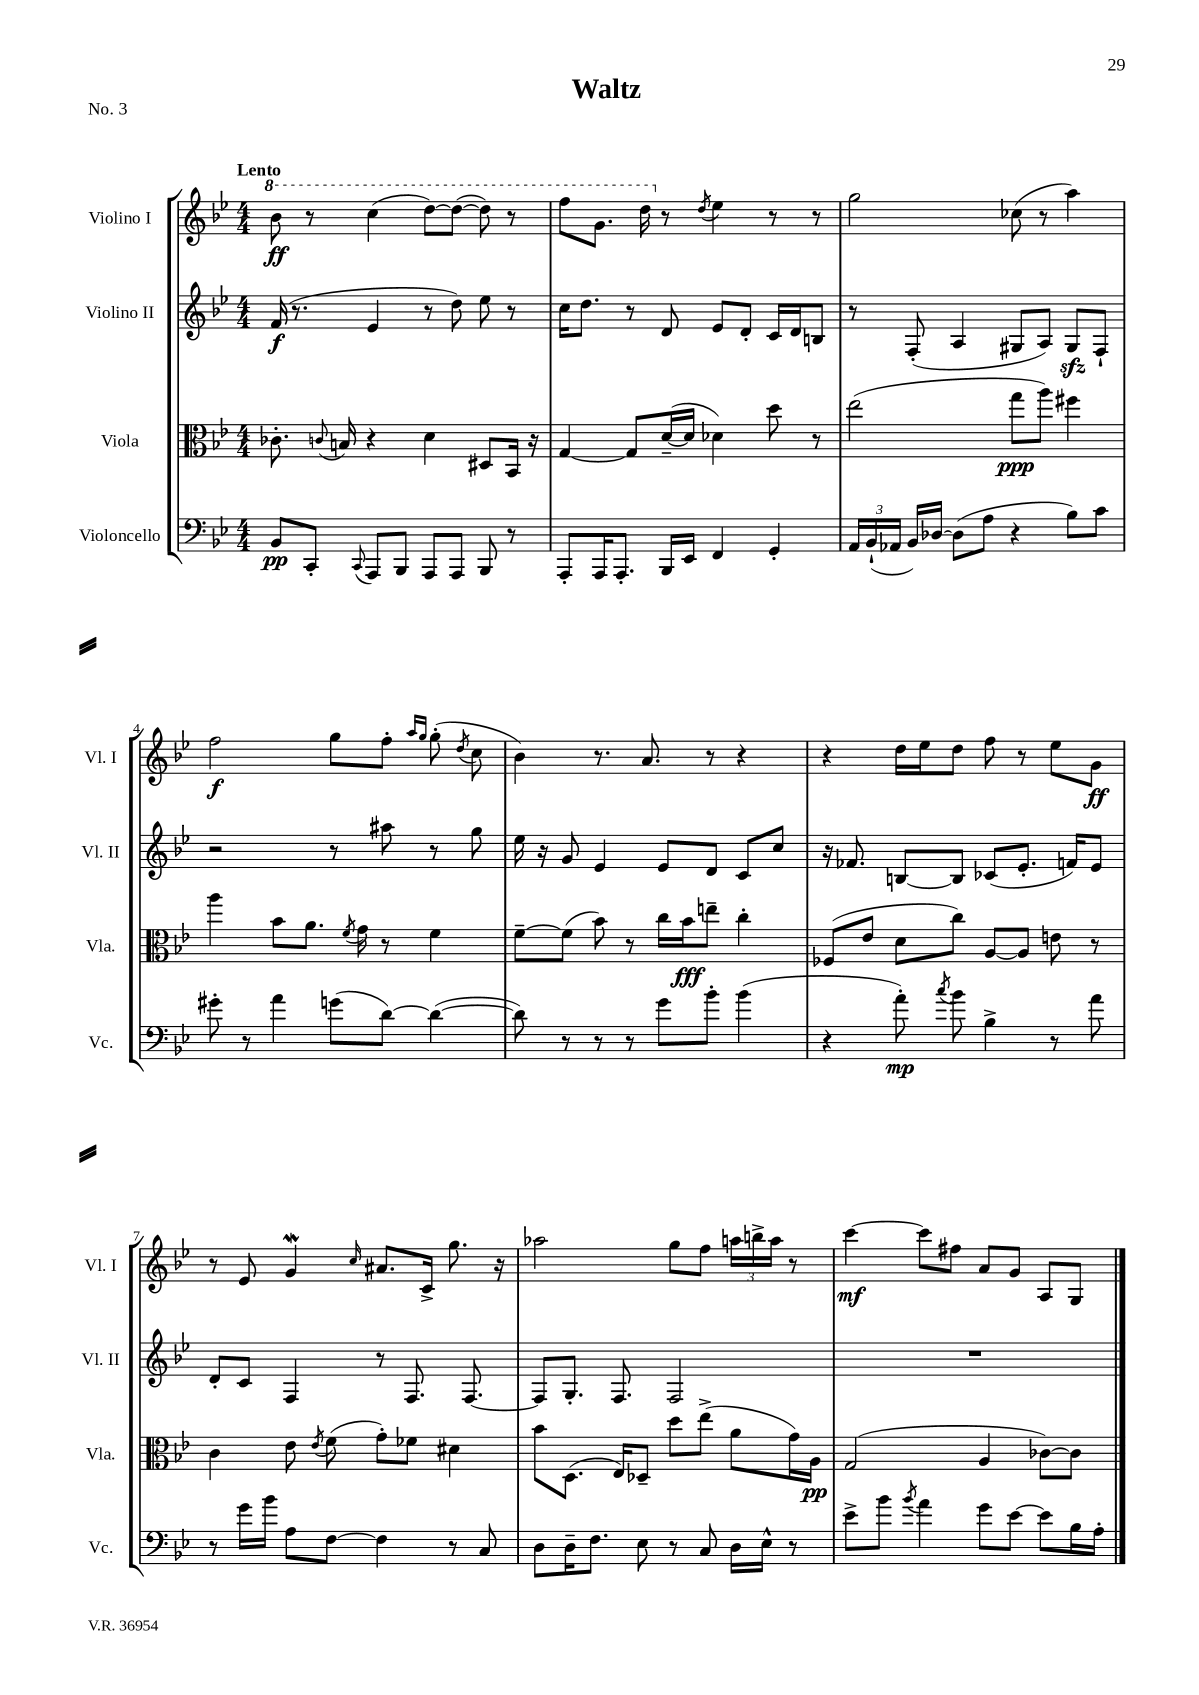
\header { title = "Waltz" piece = "No. 3" }
<<
\new StaffGroup <<
\new Staff = "s0" \with { instrumentName = "Violino I" shortInstrumentName = "Vl. I" } {
    \clef treble \key bes \major \numericTimeSignature \time 4/4 \tempo "Lento"
    \autoBeamOff \ottava #1 bes''8\ff r8 c'''4( d'''8[~) d'''8]~( d'''8) r8 |
    f'''8[ g''8.] d'''16 \ottava #0 r8 \acciaccatura { d''8 } ees''4 r8 r8 |
    g''2 ces''8( r8 a''4) |
    f''2\f g''8[ f''8]-. \grace { a''16[ g''16] } g''8-.( \acciaccatura { d''8 } c''8 |
    bes'4) r8. a'8. r8 r4 |
    r4 d''16[ ees''16 d''8] f''8 r8 ees''8[ g'8]\ff |
    r8 ees'8 g'4\mordent \grace { c''16 } ais'8.[ c'16]-> g''8. r16 |
    aes''2 g''8[ f''8] \tuplet 3/2 { a''16[ b''16-> a''16] } r8 |
    c'''4~\mf c'''8[ fis''8] a'8[ g'8] a8[ g8] \bar "|." |
}
\new Staff = "s1" \with { instrumentName = "Violino II" shortInstrumentName = "Vl. II" } {
    \clef treble \key bes \major \numericTimeSignature \time 4/4
    \autoBeamOff f'16\f( r8. ees'4 r8 d''8) ees''8 r8 |
    c''16[ d''8.] r8 d'8 ees'8[ d'8]-. c'16[ d'16 b8] |
    r8 f8-.( a4 gis8[ a8]) gis8[\sfz f8]-! |
    r2 r8 ais''8 r8 g''8 |
    ees''16 r16 g'8 ees'4 ees'8[ d'8] c'8[ c''8] |
    r16 fes'8. b8[~ b8] ces'8[( ees'8.]-. f'16[) ees'8] |
    d'8[-. c'8] f4 r8 f8. f8.~ |
    f8[ g8.]-. f8. f2 |
    R1 \bar "|." |
}
\new Staff = "s2" \with { instrumentName = "Viola" shortInstrumentName = "Vla." } {
    \clef alto \key bes \major \numericTimeSignature \time 4/4
    \autoBeamOff ces'8.-. \appoggiatura { c'8 } b16 r4 d'4 dis8[ bes,16] r16 |
    g4~ g8[ d'16~--( d'16] des'4) d''8 r8 |
    ees''2( g''8[\ppp a''8]) fis''4 |
    a''4 bes'8[ a'8.] \acciaccatura { f'8 } g'16 r8 f'4 |
    f'8[~-- f'8]( bes'8) r8 c''16[ bes'16\fff e''8]-- c''4-. |
    fes8[( ees'8] d'8[ c''8]) a8[~ a8] e'8 r8 |
    c'4 ees'8 \acciaccatura { ees'8 } f'8( g'8[-.) fes'8] dis'4 |
    bes'8[ d8.]( ees16[) des8]-- d''8[ ees''8]->( a'8[ g'16) a16]\pp |
    g2( a4 ces'8[~) ces'8] \bar "|." |
}
\new Staff = "s3" \with { instrumentName = "Violoncello" shortInstrumentName = "Vc." } {
    \clef bass \key bes \major \numericTimeSignature \time 4/4
    \autoBeamOff bes,8[\pp c,8]-. \appoggiatura { c,8 } a,,8[ bes,,8] a,,8[ a,,8] bes,,8 r8 |
    a,,8[-. a,,16 a,,8.]-. bes,,16[ ees,16] f,4 g,4-. |
    \tuplet 3/2 { a,16[ bes,16-!( aes,16] } bes,16[) des16]~ des8[( a8] r4 bes8[) c'8] |
    gis'8-. r8 a'4 g'8[( d'8]~) d'4~( |
    d'8) r8 r8 r8 g'8[ bes'8]-. bes'4( |
    r4 a'8-.\mp) \acciaccatura { c''8 } bes'8 bes4-> r8 a'8 |
    r8 g'16[ bes'16] a8[ f8]~ f4 r8 c8 |
    d8[ d16-- f8.] ees8 r8 c8 d16[ ees16]-^ r8 |
    ees'8[-> bes'8] \acciaccatura { bes'8 } a'4 g'8[ ees'8]~ ees'8[ bes16 a16]-. \bar "|." |
}
>>
>>
